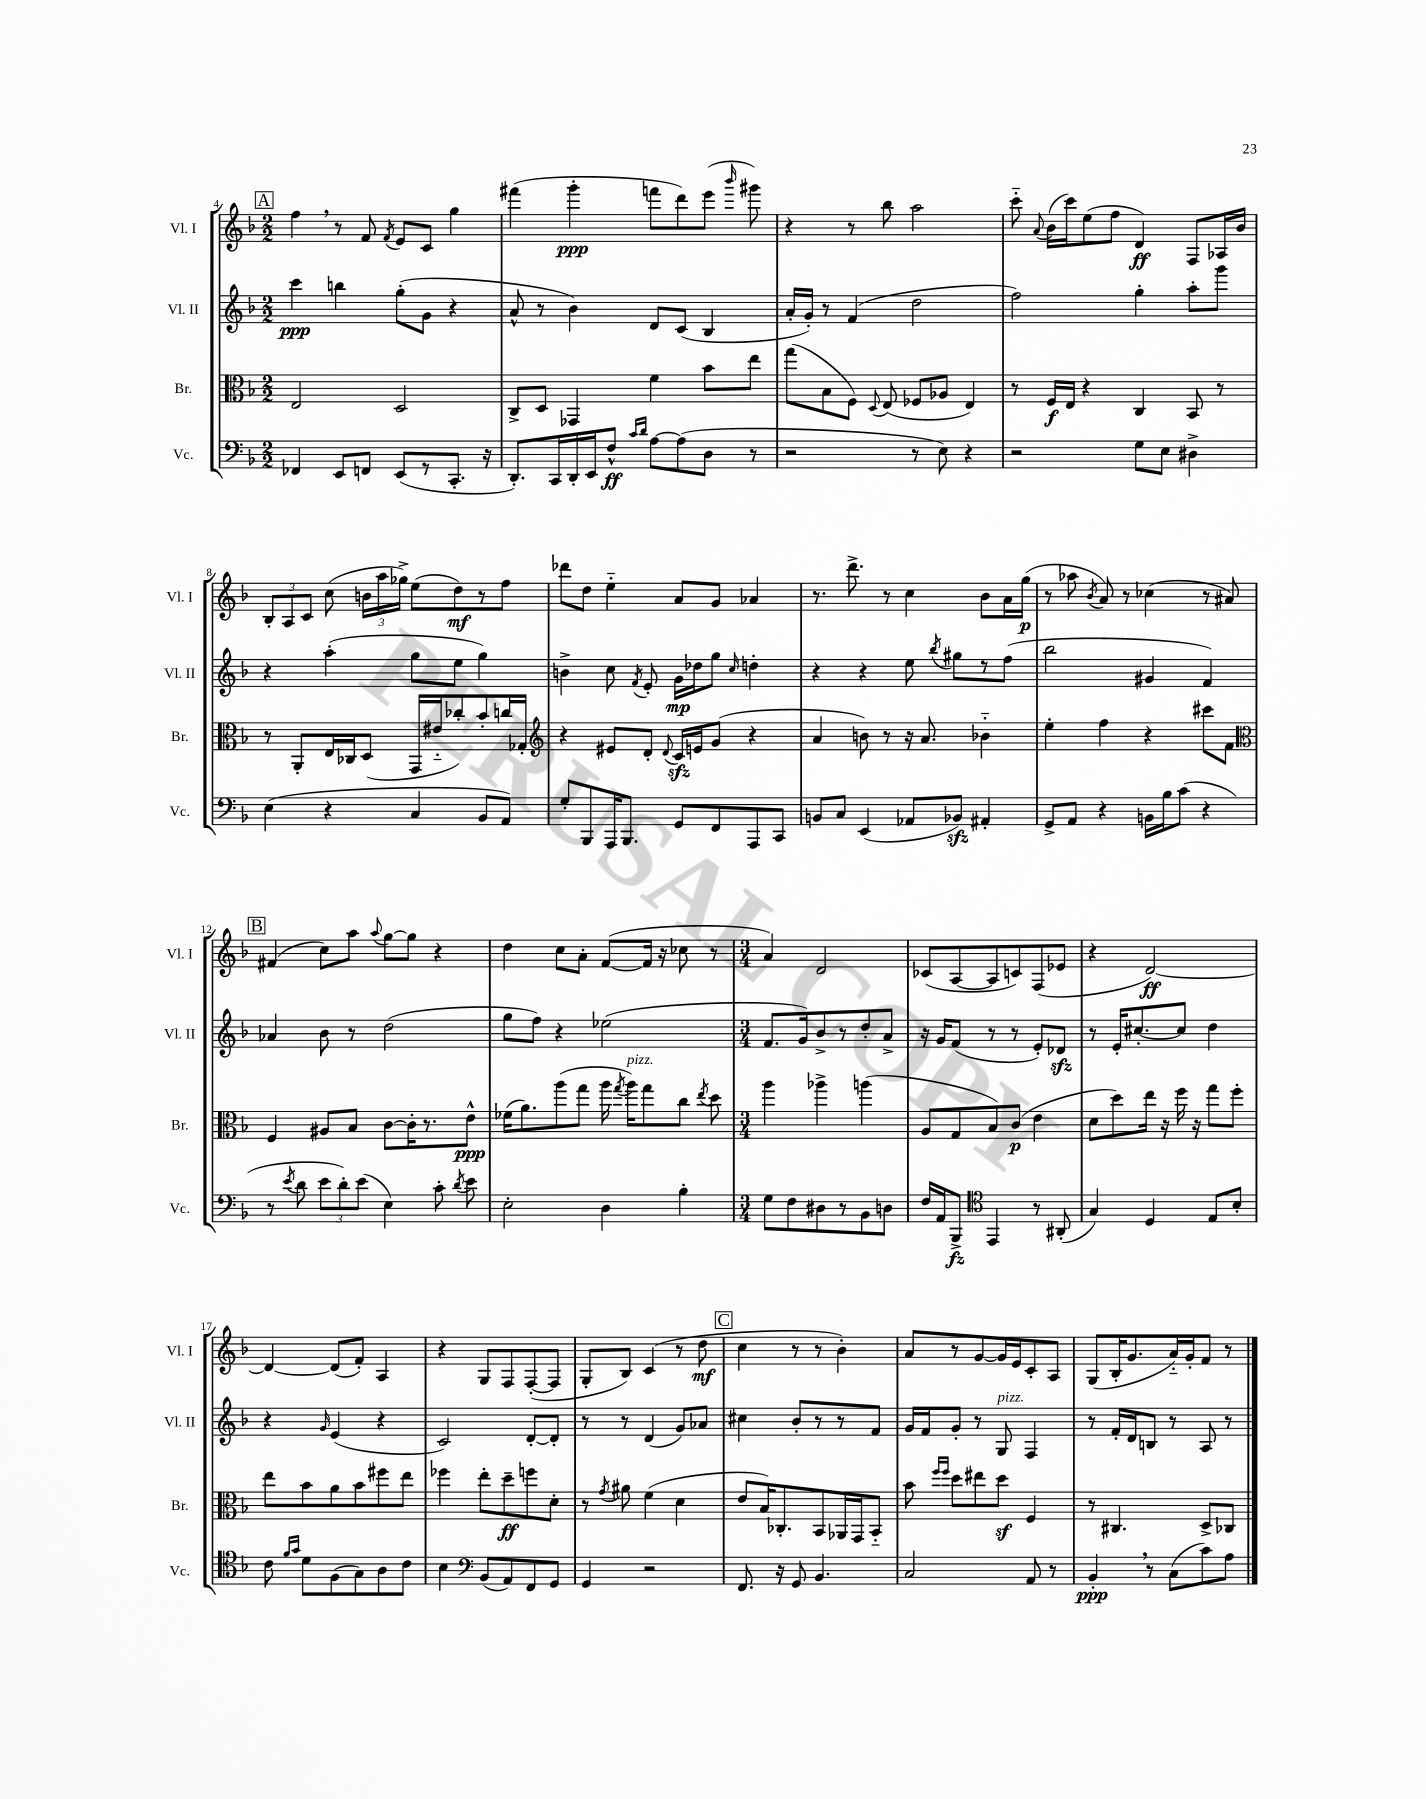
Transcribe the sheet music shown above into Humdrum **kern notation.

**kern	**kern	**kern	**kern
*staff4	*staff3	*staff2	*staff1
*clefF4	*clefC3	*clefG2	*clefG2
*k[b-]	*k[b-]	*k[b-]	*k[b-]
*M2/2	*M2/2	*M2/2	*M2/2
4FF-	2E	4ccc	4ff
8EE	.	4bb	8r
8FF	.	.	8f
.	.	.	8qf
(8EE	2D	(8gg'	8e
8r	.	8g	8c
8.CC'	.	4r	4gg
16r	.	.	.
=	=	=	=
8.DD')	8C^	8a^^	(4fff#
.	8D	8r	.
16CC	.	.	.
16DD'	4GG-	4b-)	4ggg'
16EE	.	.	.
8F^^	.	.	.
16qqc	.	.	.
16qqd	.	.	.
[8A	4f	8d	8fff
(8A]	.	(8c	8ddd)
8D	8b-	4B-	(8eee
.	.	.	16qqbbb-
8r	8ee	.	8ggg#)
=	=	=	=
2r	(8gg	16a'	4r
.	.	16g')	.
.	8B-	8r	.
.	8F)	(4f	8r
.	8qqD	.	.
.	(8E	.	8bb-
8r	8F-	2dd	2aa
8E)	8A-	.	.
4r	4E)	.	.
=	=	=	=
2r	8r	2ff)	8ccc'~
.	.	.	8qqa
.	16F	.	(16b-
.	16E	.	16ccc)
.	4r	.	(8ee
.	.	.	8ff
8G	4C	4gg'	4d)
8E	.	.	.
4D#^	8BB-	8aa'	8F
.	8r	8ggg	16A-
.	.	.	16b-
=	=	=	=
(4E	8r	4r	12B-'
.	.	.	12A
.	8AA'	.	.
.	.	.	12c
4r	16E	(4aa'	(8cc
.	16C-	.	.
.	(8D	.	24b
.	.	.	24aa
.	.	.	24gg-^)
4C	16GG	8gg	(8ee
.	16e#'~	.	.
.	8cc-')	8ee	8dd)
8BB-	8b-'	4gg)	8r
8AA)	16cc	.	8ff
.	16G-'	.	.
=	=	=	=
*	*clefG2	*	*
8G'	4r	4b^	8ddd-
8BBB-	.	.	8dd
16AAA	8e#	8cc	4ee'~
8.BBB-	.	.	.
.	.	8qf	.
.	8d'	8e'	.
.	8qqd	.	.
8GG	16c	16g	8a
.	16e	16dd-	.
8FF	(8g	8gg	8g
.	.	16qqcc	.
8AAA	4r	4dd'	4a-
8CC	.	.	.
=	=	=	=
8BB	4a	4r	8.r
8C	.	.	.
.	.	.	8.ddd^
(4EE	8b)	4r	.
.	8r	.	8r
8AA-	16r	8ee	4cc
.	8.a	.	.
.	.	8qbb-	.
8BB-)	.	8gg#	.
4AA#'	4b-'~	8r	8b-
.	.	(8ff	16a
.	.	.	(16gg
=	=	=	=
8GG^	4ee'	2bb-	8r
8AA	.	.	8aa-
.	.	.	8qb-
4r	4ff	.	8a)
.	.	.	8r
16BB	4r	4g#	(4cc-
16B-	.	.	.
(8c	.	.	.
4r	8ccc#	4f)	8r
.	8f	.	8a#)
=	=	=	=
*	*clefC3	*	*
8r	4F	4a-	(4f#
8qe	.	.	.
8d	.	.	.
12e	8A#	8b-	8cc)
12d')	.	.	.
.	8B-	8r	8aa
(12e	.	.	.
.	.	.	8qqaa
4E)	[8c	(2dd	[8gg
.	16c']	.	8gg]
.	8.r	.	.
8c'	.	.	4r
8qd	.	.	.
8e	8e^^	.	.
=	=	=	=
2E'	(16f-	8gg	4dd
.	8.a)	.	.
.	.	8ff)	.
.	(8aa	4r	8cc
.	8gg	.	8a'
4D	16aa	(2ee-	([8f
.	8qgg	.	.
.	16aa)	.	.
.	8gg	.	16f]
.	.	.	16r
4B-'	8cc	.	8cc-
.	8qee	.	.
.	8dd	.	8r
=	=	=	=
*M3/4	*M3/4	*M3/4	*M3/4
8G	4aa	8.f	4a)
8F	.	.	.
.	.	16g)	.
8D#	4aa-^	8b-^	2d
8r	.	8r	.
8BB-	(4aa	8dd'	.
8D	.	8a^	.
=	=	=	=
16F	8A	16r	(8c-
16AA	.	16g	.
8BBB-^	8G	(8f	[8A
*clefC4	*	*	*
4EE	8B-)	8r	8A]
.	(8c	8r	8c)
8r	4e	8e')	(8F
(8AA#'	.	8d-	8e-
=	=	=	=
4G)	8d	8r	4r
.	8dd)	16e'	.
.	.	[8.cc#'	.
4D	16ee	.	[2d)
.	16r	.	.
.	16ff	8cc#]	.
.	16r	.	.
8E	8gg	4dd	.
8B-'	8ff'	.	.
=	=	=	=
8c	8ee	4r	4d_
16qqf	.	.	.
16qqg	.	.	.
8d	8b-	.	.
.	.	16qqg	.
(8F	8a	(4e	(8d]
8G)	8b-	.	8f')
8A	8ff#	4r	4A
8c	8ee	.	.
=	=	=	=
4B-	4ff-	2c)	4r
*clefF4	*	*	*
(8BB-	8ee'	.	8G
8AA)	8dd~	.	8F
8FF	8ff	[8d'	([8F'
8GG	8d'	8d']	8F]
=	=	=	=
4GG	8r	8r	8G'
.	8qg	.	.
.	8a#	8r	8B-)
2r	(4f	(4d	(4c
.	4d	8g)	8r
.	.	8a-	8dd
=	=	=	=
8.FF	8e	4cc#	4cc
.	16B-)	.	.
16r	8.C-'	.	.
8GG	.	8b-'	8r
4.BB-	8BB-	8r	8r
.	16AA-	8r	4b-')
.	16GG	.	.
.	8BB-'~	8f	.
=	=	=	=
2C	8b-	16g	8a
.	.	16f	.
.	16qqff	.	.
.	16qqff	.	.
.	8dd	8g'	8r
.	8ee#	8r	[8g
.	8dd	8G	16g]
.	.	.	16e
8AA	4F	4F	8c'
8r	.	.	8A
=	=	=	=
4BB-'	8r	8r	(8G
.	4.C#	16f'	16B-'
.	.	16d	8.g
8r	.	8B	.
(8C	.	8r	16a'~)
.	.	.	16g'
8c)	8D^	8A	8f
8A	8C-	8r	8r
==	==	==	==
*-	*-	*-	*-
